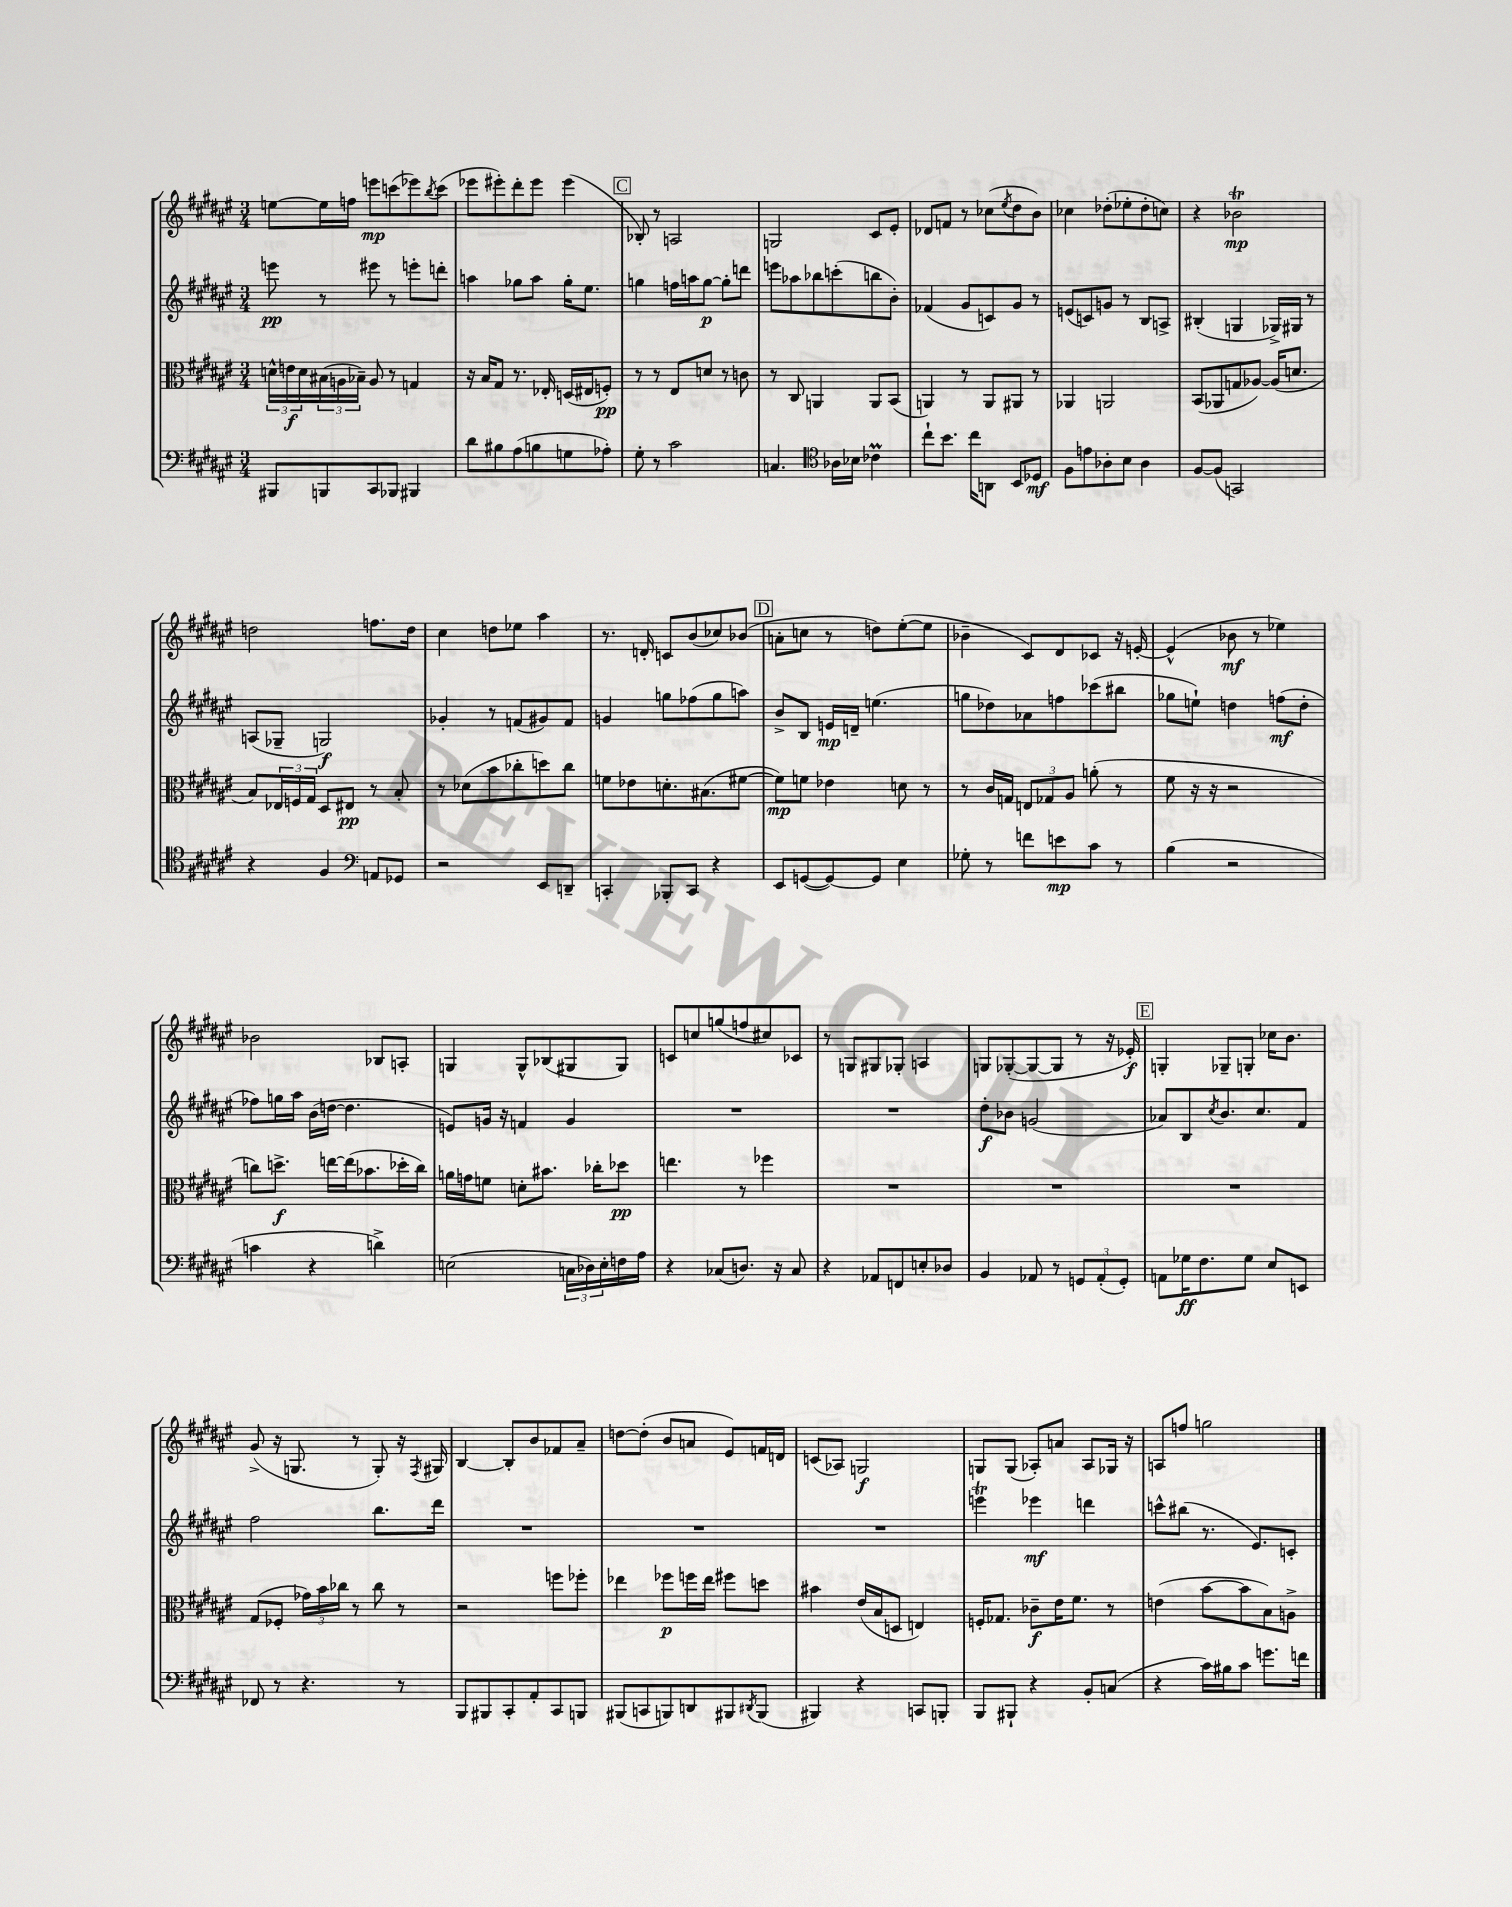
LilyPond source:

<<
\new StaffGroup <<
\new Staff = "s0" {
    \clef treble \key fis \major \numericTimeSignature \time 3/4
    e''8~ e''16 f''16 e'''8\mp c'''8( ees'''8) \acciaccatura { b''8 } c'''8( |
    ees'''8 eis'''8-.) dis'''8-. eis'''8 eis'''4( |
    \mark \markup { \box "C" } bes8-.) r8 a2 |
    g2 cis'8 eis'8-. |
    des'8 f'8 r8 ces''8( \acciaccatura { eis''8 } dis''8 b'8) |
    ces''4 des''8-.( ees''8-. des''8-. c''8) |
    r4 bes'2\trill\mp |
    d''2 f''8. d''16 |
    cis''4 d''8 ees''8 ais''4 |
    r8. d'16-. c'8 b'8( ces''8) bes'8( |
    \mark \markup { \box "D" } a'8-. c''8 r8 d''8) eis''8~-.( eis''8 |
    bes'4-- cis'8) dis'8 ces'8 r16 e'16~-. |
    e'4-^( bes'8\mf r8 ees''4) |
    bes'2 bes8 a8-. |
    g4 g8-^ bes8( gis8 gis8) |
    c'8 c''8 g''8( f''8 cis''8) ces'8 |
    r8 g8 gis8 ges8-. a4 |
    g8 ges8~-.( ges8~ ges8 r8 r16 ees'16-.\f) |
    \mark \markup { \box "E" } g4-. ges8-- g8-. ces''16 b'8. |
    gis'8->( r16 g8. r8 g8-.) r16 \acciaccatura { fis8 } gis16 |
    b4~ b8-. b'8 fes'8 ais'8-- |
    d''8~ d''8-.( b'8 a'8 eis'8) f'16 d'16 |
    c'8( aes8) g2\f |
    g8 g8( aes8-.) a'8 aes8 ges16 r16 |
    a8 f''8 g''2 \bar "|." |
}
\new Staff = "s1" {
    \clef treble \key fis \major \numericTimeSignature \time 3/4
    e'''8\pp r8 eis'''8 r8 e'''8-. d'''8-. |
    a''4 ges''8 a''8 ges''16-. eis''8. |
    \mark \markup { \box "C" } g''4 f''16 a''16 g''8~\p g''8-. d'''8 |
    e'''8 aes''8 bes''8 c'''8-.( b''8 b'8-.) |
    fes'4( gis'8 c'8) gis'8 r8 |
    e'8( c'8) g'8 r8 b8 a8-> |
    bis4-.( g4 ges16->) gis16 r8 |
    a8( ges8-- g2\f) |
    ges'4-. r8 f'8( gis'8) f'8 |
    g'4 g''8 fes''8( g''8 a''8) |
    \mark \markup { \box "D" } b'8-> b8 e'16\mp d'16-- e''4.( |
    g''8 des''8) aes'8 f''8 ces'''8( bis''8 |
    ges''8 e''8-!) d''4 f''8\mf( d''8-. |
    fes''8) g''16 ais''16 b'16( d''16~ d''4. |
    e'8) g'16 r16 f'4 g'4 |
    R2. |
    R2. |
    dis''8-.\f bes'8 g'2( |
    \mark \markup { \box "E" } aes'8) b8 \acciaccatura { cis''8 } b'8. cis''8. fis'8 |
    fis''2 b''8. dis'''16 |
    R2. |
    R2. |
    R2. |
    e'''4\trill ees'''4\mf d'''4 |
    c'''8-^ bis''8( r8. eis'8.) c'8-. \bar "|." |
}
\new Staff = "s2" {
    \clef alto \key fis \major \numericTimeSignature \time 3/4
    \tuplet 3/2 { d'16-^ e'16\f d'16 } \tuplet 3/2 { bis16( a16 bes16--) } a8 r8 g4 |
    r16 b16 gis8 r8. ees16-. d16( eis16 f8-.\pp) |
    \mark \markup { \box "C" } r8 r8 eis8 d'8 r8 c'8 |
    r8 cis8 a,4 a,8 b,8( |
    a,4) r8 a,8 ais,8 r8 |
    aes,4 a,2 |
    b,8( aes,8 g8 aes8~) aes16( d'8. |
    b8) \tuplet 3/2 { ees16 f16 gis16 } dis8 eis8\pp r8 b8-. |
    r8 des'8( b'8 ces''8-. d''8) ces''8 |
    f'8 ees'8 d'8.-. bis8.( fis'8~ |
    \mark \markup { \box "D" } fis'8\mp) f'8 ees'4 d'8 r8 |
    r8 cis'16 g16 \tuplet 3/2 { e8 ges8 ais8 } a'8-.( r8 |
    fis'8 r16 r16 r2 |
    c''8) d''8.->\f e''16~ e''16( bes'8. des''16-. c''16) |
    a'16 g'16 f'8 d'8-. bis'8. ces''16-. des''8\pp |
    e''4. r8 fes''4 |
    R2. |
    R2. |
    \mark \markup { \box "E" } R2. |
    gis8( fes8-. \tuplet 3/2 { ges'16) b'16 ces''16 } r8 ces''8 r8 |
    r2 f''8 fes''8-. |
    ees''4 fes''8\p f''16 ees''16 fis''8 d''8 |
    bis'4 eis'16( b16 d8 e4) |
    f16-. ges8. ces'8--\f eis'16 fis'8. r8 |
    e'4( b'8~ b'8 b8) a8-> \bar "|." |
}
\new Staff = "s3" {
    \clef bass \key fis \major \numericTimeSignature \time 3/4
    bis,,8 b,,8 cis,8 bes,,8 bis,,4 |
    dis'8 bis8 ais8( b8 g8 aes8-.) |
    \mark \markup { \box "C" } gis8-. r8 cis'2 |
    c4. \clef tenor aes16 bes16 ces'4\prall |
    cis''8-! b'8. cis''16 a,8 b,8 des8\mf |
    fis8 e'8 aes8-. b8 aes4 |
    fis8~ fis8( g,2) |
    r4 fis4 \clef bass a,8 ges,8 |
    r2 eis,8 d,8-- |
    c,4-. bes,,8-. c,8 r4 |
    \mark \markup { \box "D" } eis,8 g,8~( g,8~) g,8 eis4 |
    ges8-. r8 f'8 e'8\mp cis'8 r8 |
    b4( r2 |
    c'4 r4 d'4->) |
    e2( \tuplet 3/2 { c16 des16) e16-. } f16 ais16 |
    r4 ces8( d8.) r16 ces8 |
    r4 aes,8 f,8 e8-. des8 |
    b,4 aes,8 r8 \tuplet 3/2 { g,8 aes,8-.( g,8-.) } |
    \mark \markup { \box "E" } a,8 ges16\ff fis8. ges8 eis8 e,8 |
    fes,8 r8 r4. r8 |
    b,,8 bis,,8 cis,8-. ais,8-. cis,8 b,,8 |
    bis,,8( c,8 b,,8) d,8 bis,,8 \acciaccatura { dis,8 } bis,,8( |
    bis,,4) r4 c,8 b,,8-. |
    b,,8 bis,,8-! r4 b,8-. c8( |
    r4 cis'16) bis16 cis'8 g'8. f'16 \bar "|." |
}
>>
>>
\layout { \context { \Score \remove "Bar_number_engraver" } }
